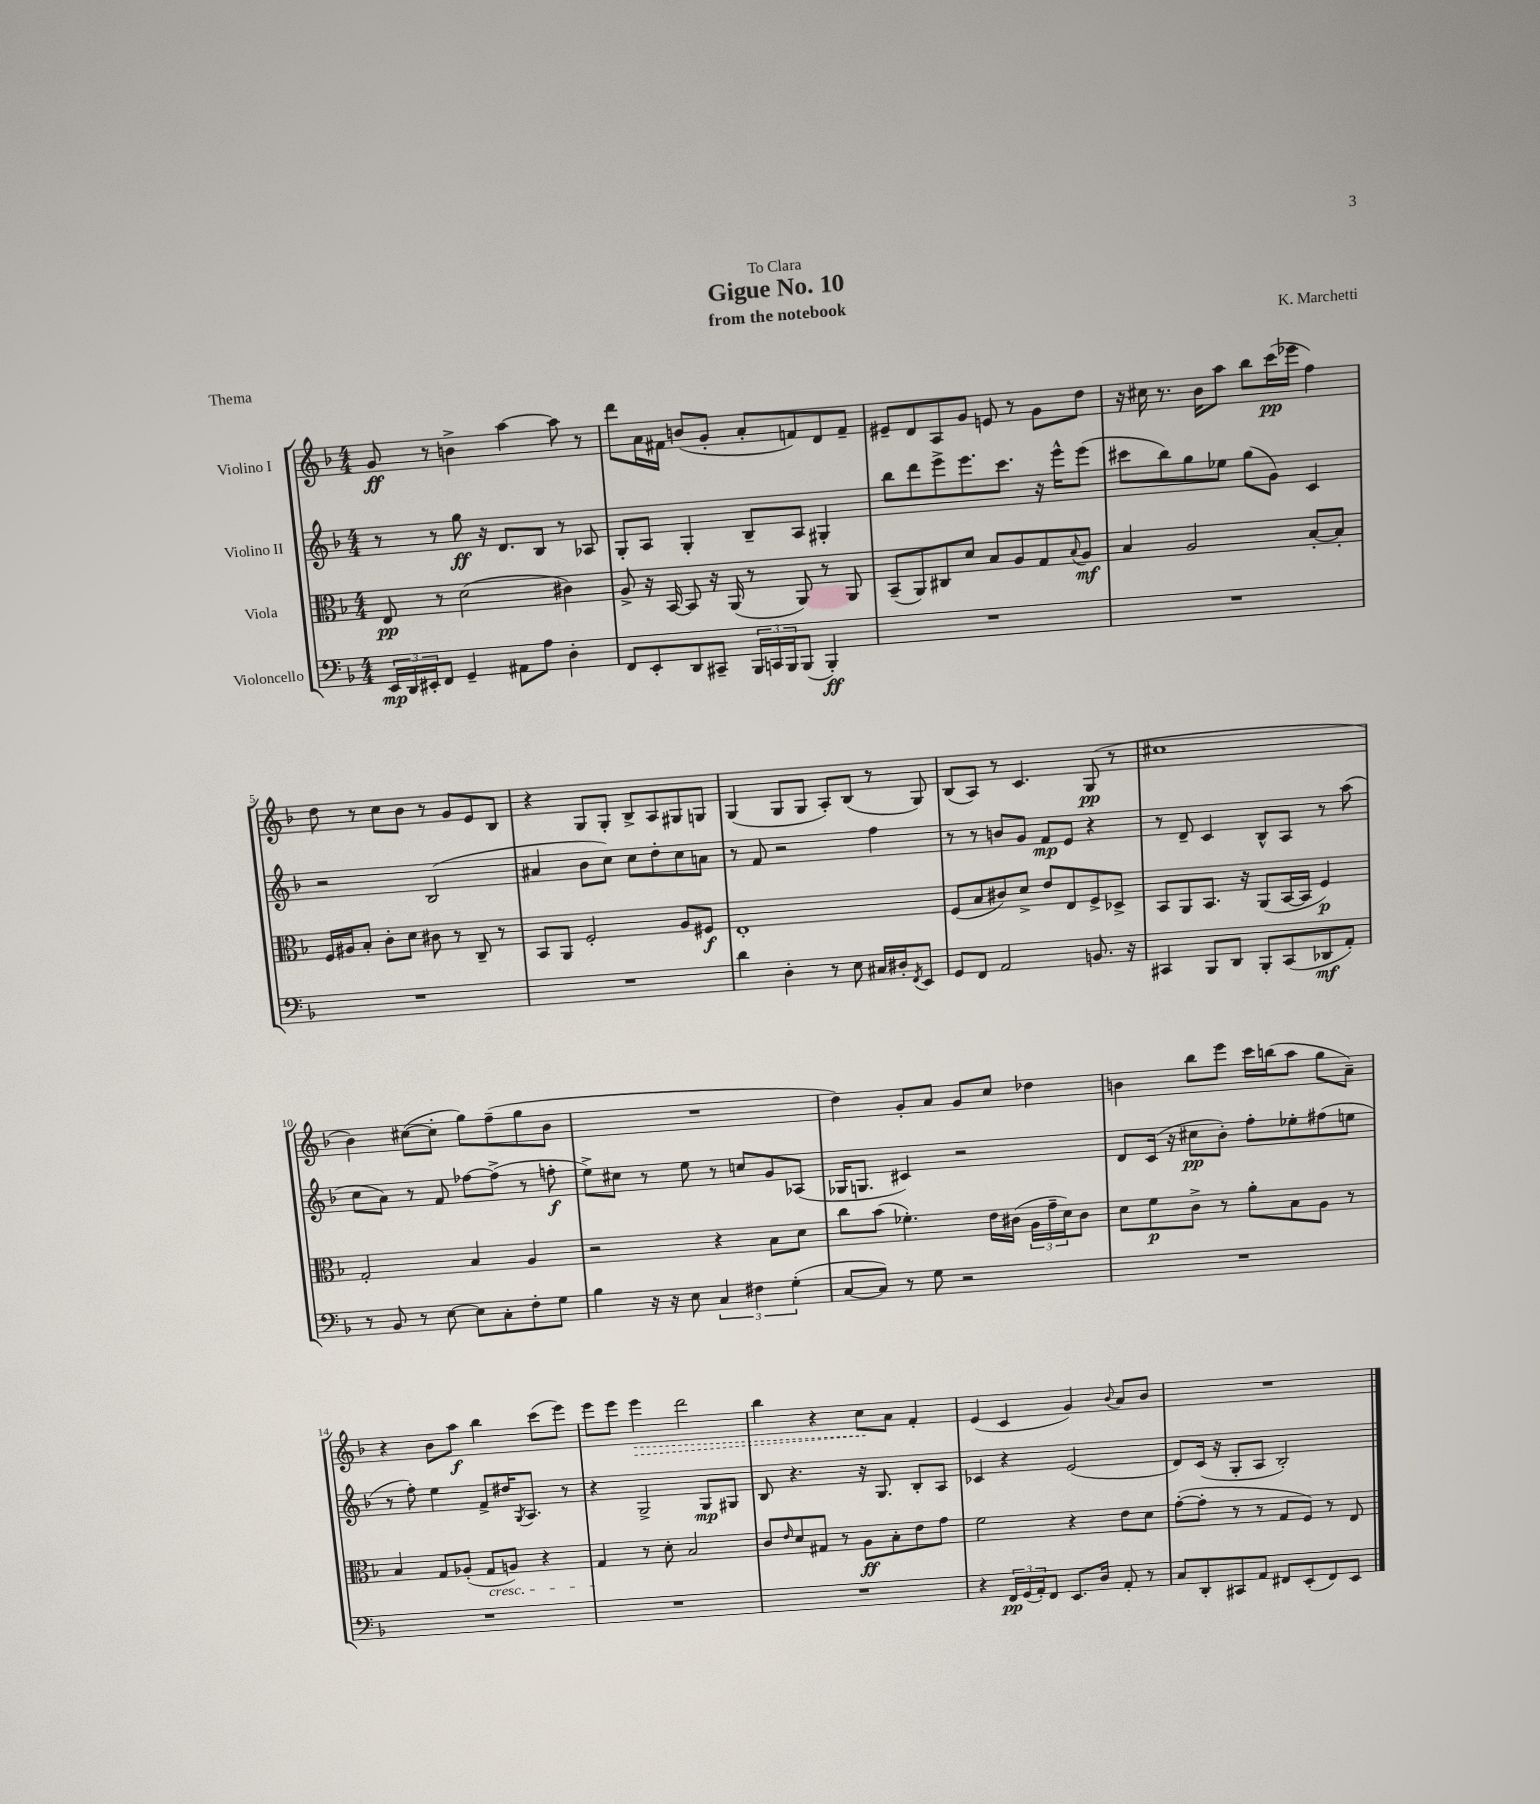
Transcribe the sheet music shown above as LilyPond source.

\header { title = "Gigue No. 10" composer = "K. Marchetti" subtitle = "from the notebook" dedication = "To Clara" piece = "Thema" }
<<
\new StaffGroup <<
\new Staff = "s0" \with { instrumentName = "Violino I" } {
    \clef treble \key f \major \numericTimeSignature \time 4/4
    g'8\ff r8 b'4-> a''4~ a''8 r8 |
    d'''8 a'16 fis'16 b'8( g'8-. a'8-. f'8) d'8 f'8-- |
    eis'8-- d'8 a8 g'8 e'8 r8 g'8 d''8 |
    r16 cis''16 r8. bes'16 a''8 bes''8 c'''16\pp( ees'''16 f''4) |
    d''8 r8 c''8 bes'8 r8 g'8 e'8 bes8 |
    r4 g8 g8-. bes8-> a8 gis8 g8 |
    g4( g8 g8 a8-.) bes8( r8 g8) |
    bes8( a8) r8 c'4. g8\pp( r8 |
    cis''1 |
    bes'4) cis''8~( cis''8-. g''8) f''8--( g''8 bes'8 |
    R1 |
    d''4) g'8-. a'8 g'8 c''8 des''4 |
    b'4 bes''8 e'''8 c'''16 b''16( a''8 g''8 a'8--) |
    r4 bes'8 a''8\f bes''4 c'''8( e'''8) |
    e'''8 e'''8 \once \override Hairpin.style = #'dashed-line e'''4\> d'''2 |
    bes''4 r4 c''8\! a'8 f'4-. |
    e'4( c'4 g'4) \appoggiatura { bes'8 } a'8 bes'8 |
    R1 \bar "|." |
}
\new Staff = "s1" \with { instrumentName = "Violino II" } {
    \clef treble \key f \major \numericTimeSignature \time 4/4
    r8 r8 g''8\ff r16 d'8. bes8 r8 aes8 |
    g8-. a8 g4-. bes8-- a8 gis4-. |
    bes''8 d'''8 e'''8-> e'''8. c'''8. r16 e'''16-^ e'''8( |
    cis'''8 bes''8) g''8 ees''8 g''8( g'8) c'4 |
    r2 bes2( |
    ais'4 bes'8 c''8) c''8 d''8-. c''8 a'8 |
    r8 f'8 r2 f''4 |
    r8 r8 b'8 g'8 f'8\mp e'8 r4 |
    r8 d'8-- c'4 bes8-^ a8 r8 a''8( |
    c''8 a'8) r8 f'8 fes''8~ fes''8->( r8 f''8-.\f |
    e''8->) cis''8 r8 e''8 r8 c''8 g'8 aes8( |
    ges16 g8. cis'4) r2 |
    d'8 c'16( r16 cis''8\pp bes'8-.) f''8-. ees''8-. fis''8( e''8 |
    r8 f''8-.) e''4 f'8-> dis''16 \acciaccatura { g8 } a8. r8 |
    r4 g2-> g8\mp gis8 |
    bes8 r4. r16 g8. bes8-. a8 |
    ces'4 r4 e'2( |
    d'8) c'16( r16 g8-. a8 bes2-.) \bar "|." |
}
\new Staff = "s2" \with { instrumentName = "Viola" } {
    \clef alto \key f \major \numericTimeSignature \time 4/4
    e8\pp r8 d'2( cis'4) |
    a8-> r16 bes,16~ bes,8 r16 a,16( r8 a,8) r8 a,8 |
    bes,8--( a,8) cis8 d'8 bes8 a8 g8 \appoggiatura { bes8 } a8\mf |
    bes4 a2 bes8~-. bes8-. |
    f16 ais16 bes8-. c'8-. d'8 cis'8 r8 c8-- r8 |
    bes,8 a,8 f2-. a8 fis8\f |
    e1-. |
    f8( bes8 cis'8) d'8-> e'8 e8 f8-> des8-> |
    bes,8 a,8 bes,8. r16 a,8( bes,16~ bes,16 f4\p) |
    g2-. bes4 a4 |
    r2 r4 bes8 d'8 |
    c''8 bes'8( fes'4.-.) e'16 cis'16( \tuplet 3/2 { a16 g'16-- d'16) } cis'8 |
    d'8 f'8\p c'8-> r8 a'8-. bes8 a8 r8 |
    bes4 g8 aes8-.( g8\cresc a8) r4 |
    g4\! r8 d'8-. bes2 |
    c'8 \grace { e'16 } d'8 gis8 r8 a8\ff bes8-. e'8 g'8 |
    f'2 r4 e'8 d'8 |
    g'8~-.( g'8-. r8 r8 g8 f8) r8 e8 \bar "|." |
}
\new Staff = "s3" \with { instrumentName = "Violoncello" } {
    \clef bass \key f \major \numericTimeSignature \time 4/4
    \tuplet 3/2 { e,16\mp d,16 eis,16-. } f,8 g,4-- ais,8 a8 d4-. |
    f,8 e,8-. d,8 cis,8-- \tuplet 3/2 { bes,,16 c,16 bes,,16 } bes,,8( bes,,4-.\ff) |
    R1 |
    R1 |
    R1 |
    R1 |
    d'4 d4-. r8 e8 cis16 dis16-. \acciaccatura { f,8 } e,8 |
    g,8 f,8 a,2 b,8. r16 |
    cis,4 bes,,8 d,8 bes,,8-. cis,8( des,8\mf a,8-.) |
    r8 bes,8 r8 e8~ e8 c8-. f8-. g8 |
    bes4 r16 r16 e8 \tuplet 3/2 { c4 fis4 g4-.( } |
    c8~ c8) r8 g8 r2 |
    R1 |
    R1 |
    R1 |
    R1 |
    r4 \tuplet 3/2 { f,16\pp g,16( a,16-.) } f,8 e,8. d16 a,8-. r8 |
    c8 d,8-. cis,8 a,8 fis,8 e,8-.( fis,8) e,8 \bar "|." |
}
>>
>>
